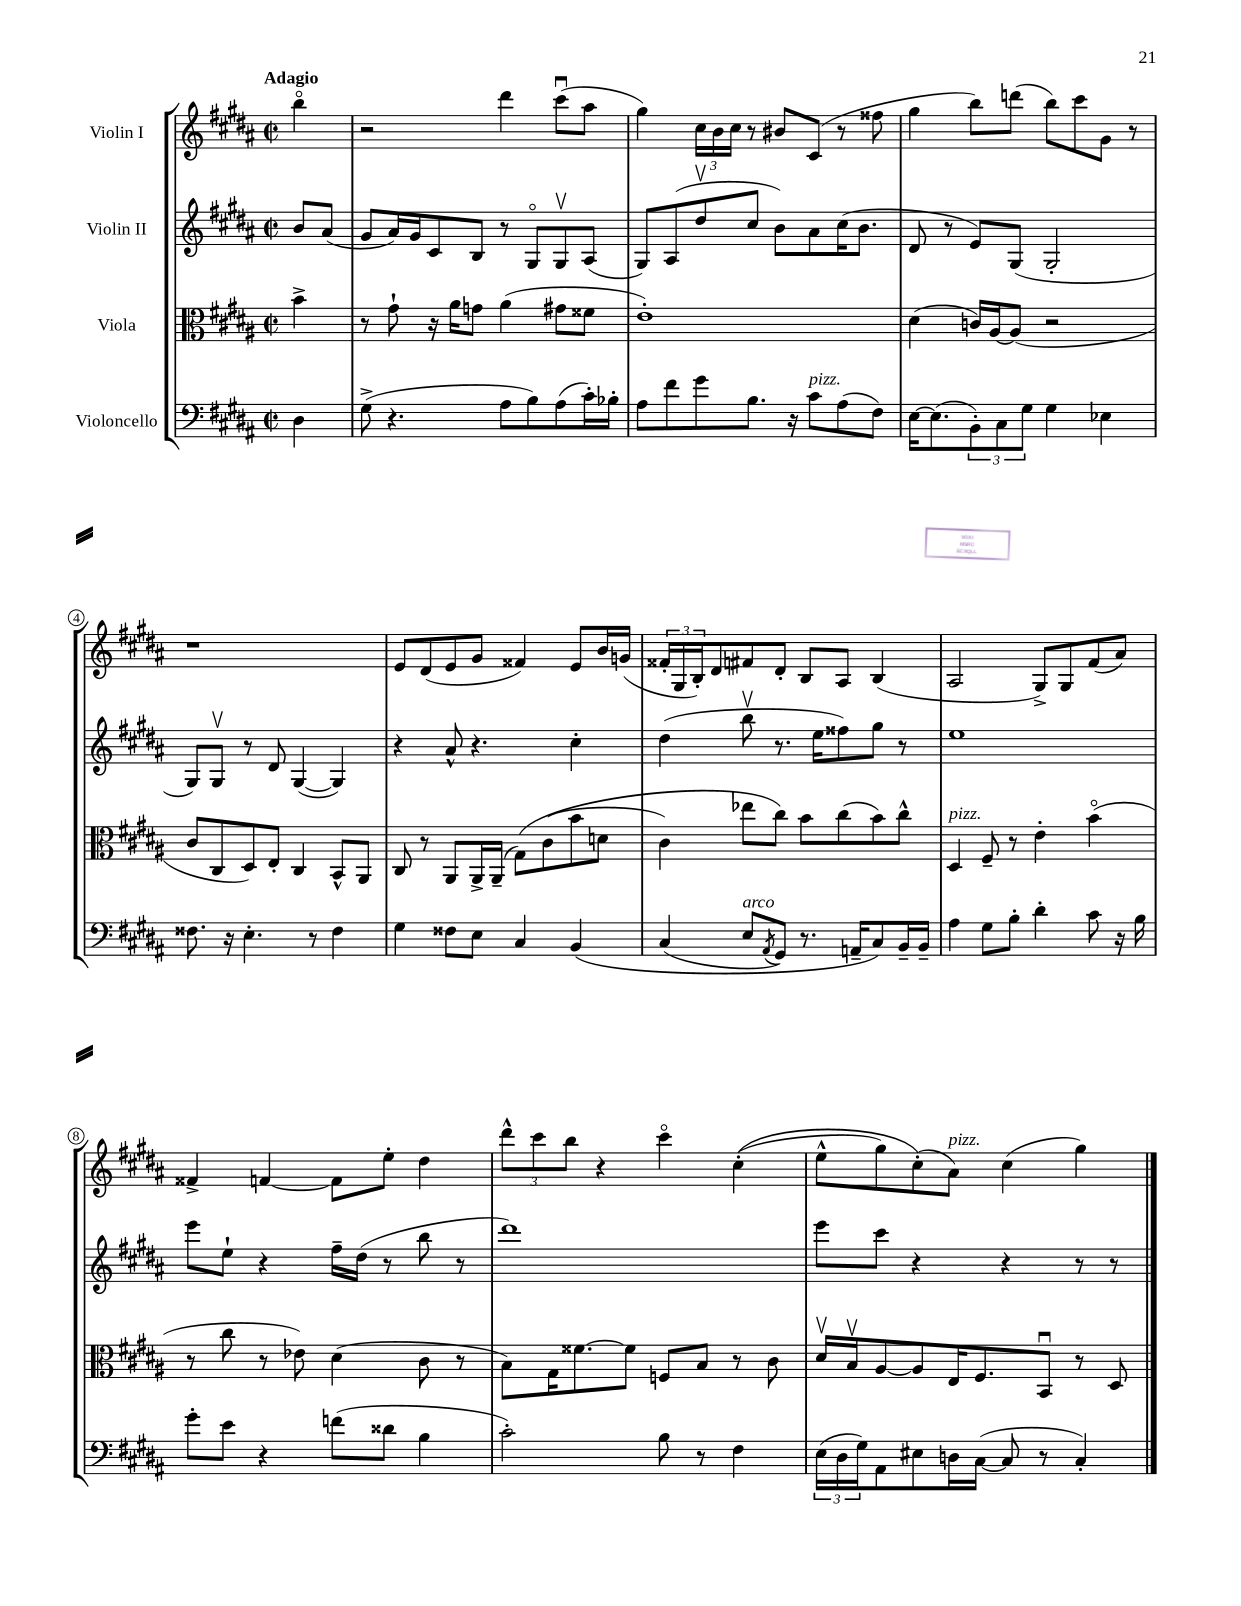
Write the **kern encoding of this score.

**kern	**kern	**kern	**kern
*part4	*part3	*part2	*part1
*staff4	*staff3	*staff2	*staff1
*I"Violoncello	*I"Viola	*I"Violin II	*I"Violin I
*clefF4	*clefC3	*clefG2	*clefG2
*k[f#c#g#d#a#]	*k[f#c#g#d#a#]	*k[f#c#g#d#a#]	*k[f#c#g#d#a#]
*M2/2	*M2/2	*M2/2	*M2/2
*met(c|)	*met(c|)	*met(c|)	*met(c|)
=	=	=	=
!	!	!	!LO:TX:a:B:t=Adagio
4D#\	4b^\	8b/L	4bb\
.	.	(8a#/J	.
=1	=1	=1	=1
(8G#^\	8r	8g#/L	2r
4.r	8g#`\	16a#/L)	.
.	.	16g#/J	.
.	16r	8c#/	.
.	16a#\KL	.	.
.	8gn\J	8B/J	.
8A#\L	(4a#\	8r	4ddd#\
8B\)	.	8G#/L	.
(8A#\	8g#X\L	8G#v/	(8ccc#u\L
16c#'\L)	8f##X\J	(8A#/J	8aa#\J
16B-X'\JJ	.	.	.
=2	=2	=2	=2
8A#\L	1e')	8G#/L)	4gg#\)
8f#\	.	(8A#/	.
8g#\	.	8dd#v/	24cc#\LL
.	.	.	24b\
.	.	.	24cc#\JJ
8.B\J	.	8cc#/J	8r
.	.	8b\L)	8b#X/L
16r	.	.	.
!LO:TX:a:i:t=pizz.	!	!	!
8c#\L	.	8a#\	(8c#/J
(8A#\	.	(16cc#\K	8r
.	.	8.b\J	.
8F#\J)	.	.	8ff##X\
=3	=3	=3	=3
[16E\KL	(4d#\	8d#/	4gg#\
(8.E\]	.	.	.
.	.	8r	.
12BB'\)	16cn/LL)	8e/L)	8bb\L)
.	[16A#/J	.	.
12C#\	.	.	.
.	(8A#/J]	(8G#/J	(8dddn\J
12G#\J	.	.	.
4G#\	2r	2G#'/	8bb\L)
.	.	.	8ccc#\
4E-X\	.	.	8g#\J
.	.	.	8r
!!LO:LB:g=z
=4	=4	=4	=4
8.F##X\	8c#/L	8G#/L)	1r
.	8C#/	8G#v/J	.
16r	.	.	.
4.E'\	8D#/)	8r	.
.	8E'/J	8d#/	.
.	4C#/	([4G#/	.
8r	.	.	.
4F##\	8BB^^/L	4G#/])	.
.	8AA#/J	.	.
=5	=5	=5	=5
4G#\	8C#/	4r	8e/L
.	8r	.	(8d#/
8F##X\L	8AA#/L	8a#^^/	8e/
8E\J	16AA#^/L	4.r	8g#/J
.	(16AA#~/JJ	.	.
4C#/	(8G#\L)	.	4f##X/)
.	(8c#\	.	.
(4BB/	8b\	4cc#'\	8e/L
.	8dn\J	.	16b/L
.	.	.	(16gn/JJ
=6	=6	=6	=6
(4C#/	4c#\)	(4dd#\	24f##X'/LL
.	.	.	24G#/
.	.	.	24B'/J)
.	.	.	8d#/
!LO:TX:a:i:t=arco	!	!	!
8E/L	8ee-X\L	8bbv\	8f#X/
8qAA#/	.	.	.
8GG#/J)	8cc#\J)	8.r	8d#'/J
8.r	8b\L	.	8B/L
.	.	16ee\KL	.
.	(8cc#\	8ff##X\)	8A#/J
16AAn~/KL	.	.	.
8C#/)	8b\)	8gg#\J	(4B/
16BB~/L	8cc#^^\J	8r	.
16BB~/JJ	.	.	.
=7	=7	=7	=7
!	!LO:TX:a:i:t=pizz.	!	!
4A#\	4D#/	1ee	2A#/
8G#\L	8F#~/	.	.
8B'\J	8r	.	.
4d#'\	4e'\	.	8G#^/L)
.	.	.	8G#/
8c#\	(4b\	.	(8f#/
16r	.	.	8a#/J)
16B\	.	.	.
!!LO:LB:g=z
=8	=8	=8	=8
8g#'\L	8r	8eee\L	4f##X^/
8e\J	8cc#\	8ee`\J	.
4r	8r	4r	[4fn/
.	8e-X\)	.	.
(8fn\L	(4d#\	16ff#~\LL	8f\L]
.	.	(16dd#\JJ	.
8d##X\J	.	8r	8ee'\J
4B\	8c#\	8bb\	4dd#\
.	8r	8r	.
=9	=9	=9	=9
2c#'\)	8B\L)	1ddd#)	12ddd#^^\L
.	.	.	12ccc#\
.	16G#\K	.	.
.	.	.	12bb\J
.	[8.f##X\	.	.
.	.	.	4r
.	8f##\J]	.	.
8B\	8Fn/L	.	4ccc#\
8r	8B/J	.	.
4F#\	8r	.	((4cc#'\
.	8c#\	.	.
=10	=10	=10	=10
(24E\LL	16d#v/LL	8eee\L	8ee^^\L
24D#\	.	.	.
.	16Bv/J	.	.
24G#\J)	.	.	.
8AA#\	[8A#/	8ccc#\J	8gg#\)
8E#X\	8A#/]	4r	(8cc#'\)
!	!	!	!LO:TX:a:i:t=pizz.
16Dn\L	16E/K	.	8a#\J)
([16C#\JJ	8.F#/	.	.
8C#/]	.	4r	(4cc#\
8r	8BBu/J	.	.
4C#'/)	8r	8r	4gg#\)
.	8D#/	8r	.
==	==	==	==
*-	*-	*-	*-
